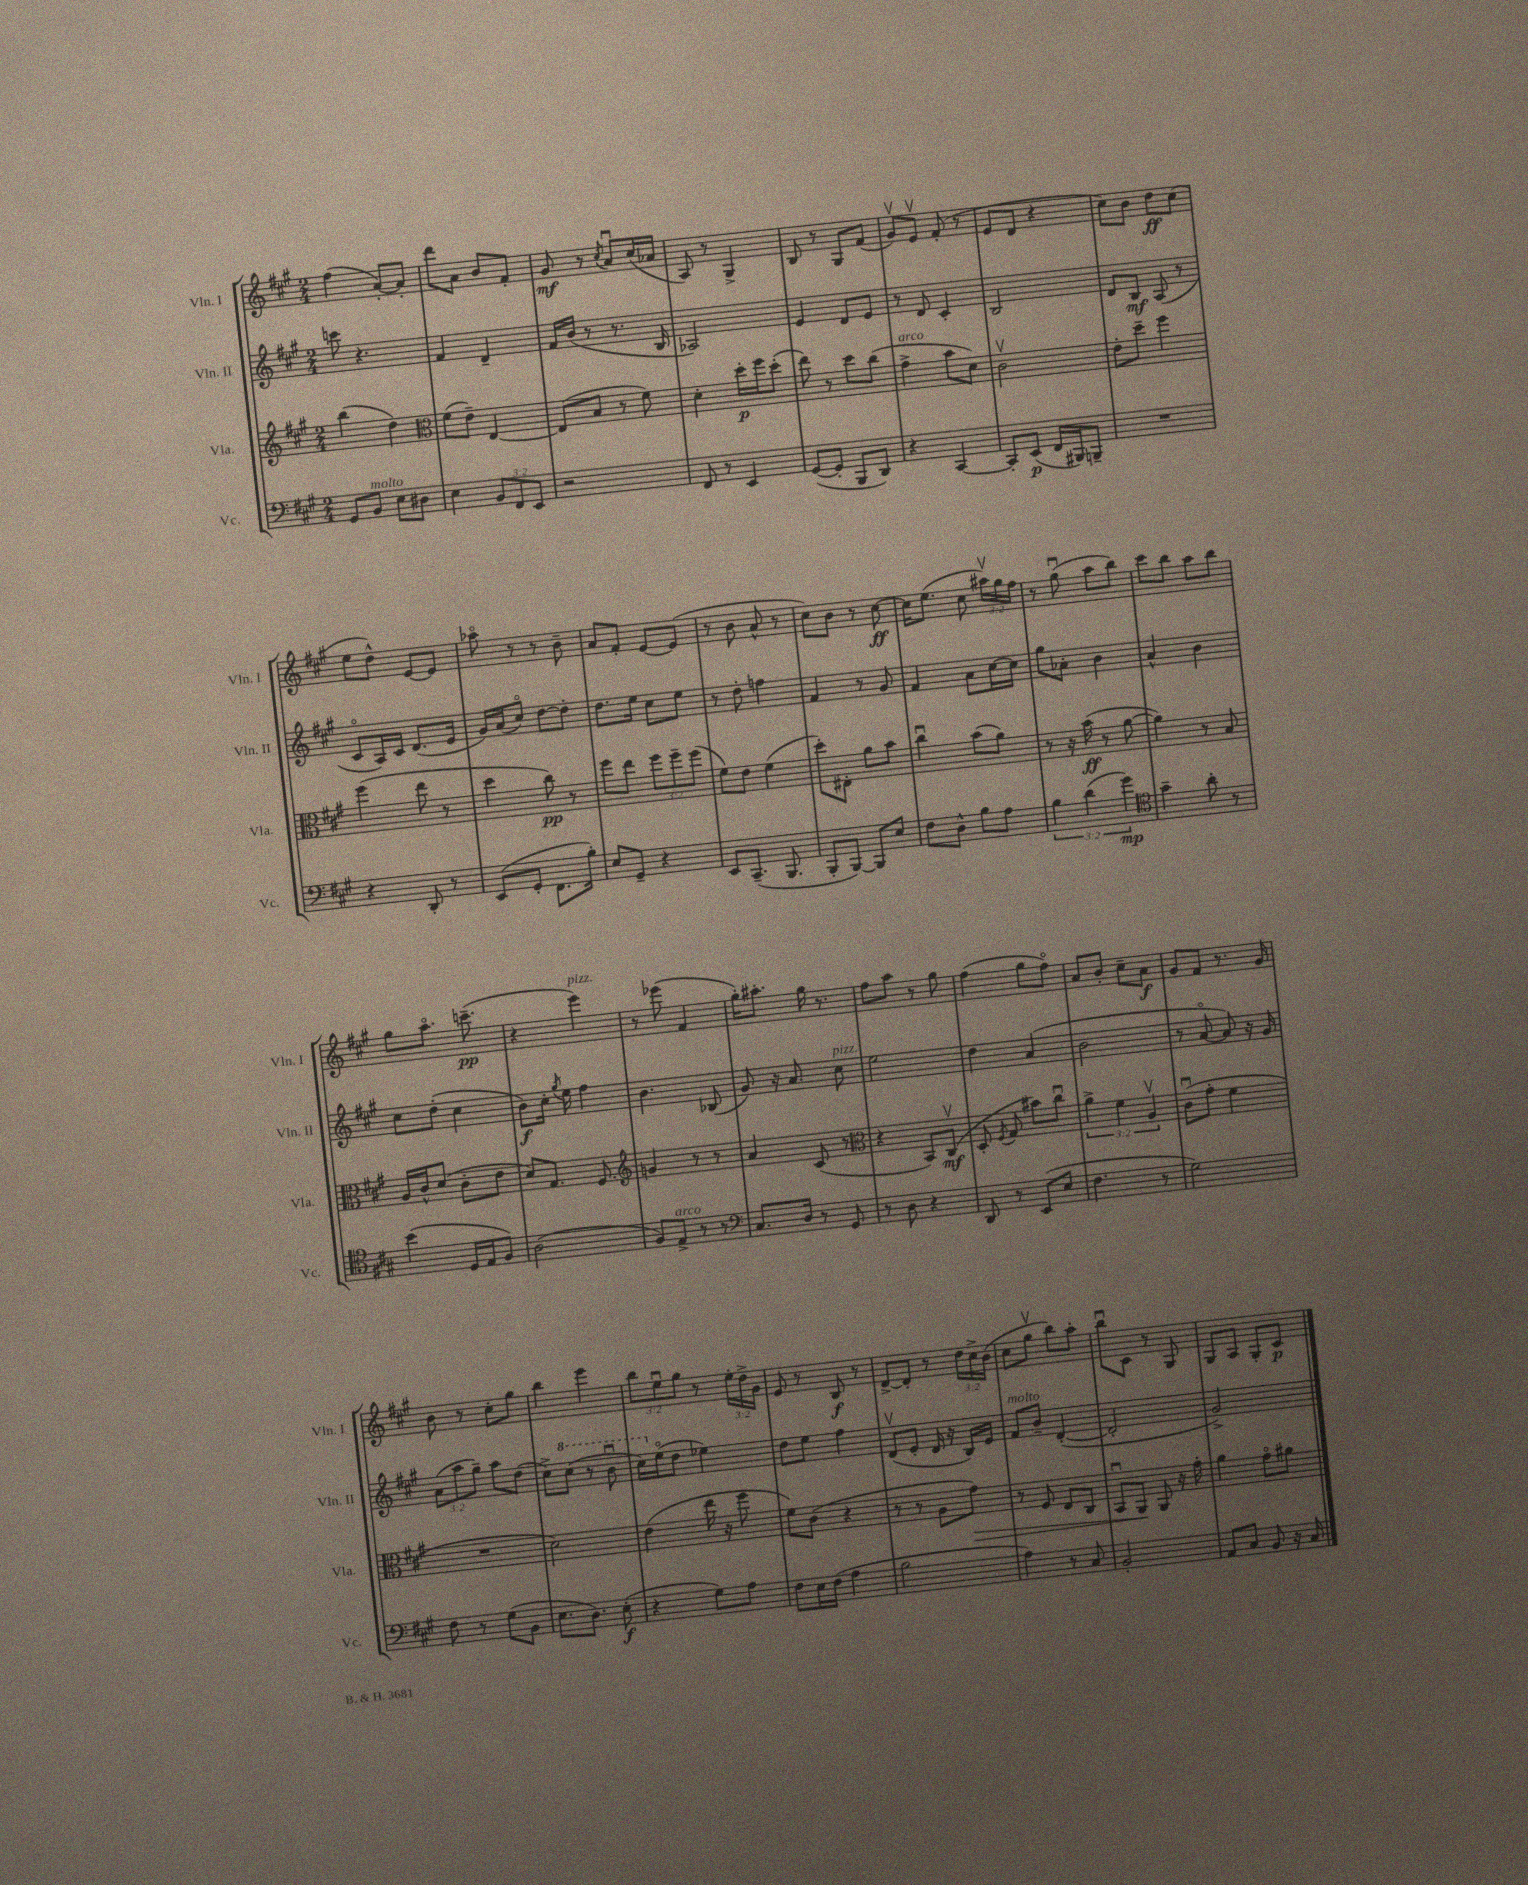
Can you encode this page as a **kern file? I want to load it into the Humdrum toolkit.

**kern	**kern	**kern	**kern
*staff4	*staff3	*staff2	*staff1
*clefF4	*clefG2	*clefG2	*clefG2
*k[f#c#g#]	*k[f#c#g#]	*k[f#c#g#]	*k[f#c#g#]
*M2/4	*M2/4	*M2/4	*M2/4
8GG#	(4bb	8ccc	(4ff#
8BB	.	4.r	.
8E	4dd)	.	[8a')
8D#	.	.	8a']
=	=	=	=
*	*clefC3	*	*
4E	(8f#	4f#	8ddd
.	8e~)	.	8a
12BB	[4E	4d~	8b
12FF#	.	.	.
.	.	.	8f#'
12EE	.	.	.
=	=	=	=
2r	(8E]	16f#	8g#
.	.	(16b	.
.	8B	8r	8r
.	.	.	8qcc#
.	8r	8.r	8au
.	8f#)	.	(16cc#
.	.	16B	16a-
=	=	=	=
8FF#	4d'	2A-)	8A)
8r	.	.	8r
4EE	16dd'	.	4G#^
.	16ff#	.	.
.	(8dd'	.	.
=	=	=	=
([8GG#	8ee)	4e	8B
8GG#']	8r	.	8r
8BBB	8dd	8d	8G#
8DD)	(8cc#	8e	(8f#
=	=	=	=
4r	4g#^	8r	8g#v)
.	.	8d	8ev
[4CC#	8b	4c#'	(8f#'
.	8d)	.	8r
=	=	=	=
8CC#']	2c#v	2B	8e
(8EE	.	.	8d
16FF#	.	.	4r
16BBB#)	.	.	.
8BBB~	.	.	.
=	=	=	=
2r	8e'	8d	8cc#)
.	8dd~	8B	8b
.	4ff#	(8A	8dd
.	.	8r	(8cc#
=	=	=	=
4r	(4ff#	8c#o	8ee
.	.	16A)	8dd^^)
.	.	16c#	.
8DD'	8ee	(8.d	[8e
8r	8r	.	8e]
.	.	16e	.
=	=	=	=
(8EE	4dd	16g#)	8aa-o
.	.	(16a	.
8GG#'	.	8cc#o)	8r
8.FF#	8cc#)	[8dd	8r
.	8r	8dd']	8b~
16B')	.	.	.
=	=	=	=
8E	8ff#	8.dd	8a
8GG#~	8ee	.	8f#'
.	.	16ee	.
4r	12ff#	8cc#	[8e
.	12ff#~	.	.
.	.	8ee	(8e]
.	(12ff#	.	.
=	=	=	=
8EE	8f#)	8r	8r
(8.CC#~	8e	8dd'	8b
.	(4f#	4ff	8a^^
8.BBB	.	.	.
.	.	.	8r
=	=	=	=
8BBB'	8dd')	4f#	8cc#)
[8BBB)	8E#'	.	8b
8BBB]	8a	8r	8r
8E	8b	8g#	[8cc#
=	=	=	=
8F#	4cc#u	4f#	16cc#]
.	.	.	(8.ee
8D^^	.	.	.
8B	(8b	8a	8cc#
8A	8a)	[16cc#	24aa#v)
.	.	.	24gg#
.	.	16cc#]	.
.	.	.	24ff#
=	=	=	=
6B	8r	8gg#	8r
.	16r	8a-'	(8gg#u
(6d	.	.	.
.	(16b	.	.
.	8r	4b	8aa
6g#)	.	.	.
.	[8a	.	8bb)
=	=	=	=
*clefC4	*	*	*
4g#~	4a])	4a^^	8ccc#
.	.	.	8bb
8a'	8r	4b	8aa
8r	8B	.	8bb
=	=	=	=
(4b	16A	8cc#	8gg#
.	16c#^^	.	.
.	(8d	(8dd'	8.aao
16D	8c#'	4cc#	.
16E	.	.	(8.ccc~
8F#)	8e	.	.
=	=	=	=
(2A	8d)	8b)	4r
.	8.G#	16cc#'	.
.	.	8qgg#	.
.	.	16ee	.
.	.	4ff#	4eee)
.	8.F#	.	.
=	=	=	=
*	*clefG2	*	*
8F#)	4g	4.b	8r
8E^	.	.	(8eee-
8r	8r	.	4f#
8r	8r	(8B-	.
=	=	=	=
*clefF4	*	*	*
8.C#	4a	8g#)	16gg#')
.	.	.	8.aa#'
.	.	16r	.
16D	.	8.a	.
8r	(8c#	.	16gg#
.	.	.	8.r
8GG#	8r	8cc#	.
=	=	=	=
*	*clefC3	*	*
8r	4r	2ee	8ff#
8D	.	.	8aa
4r	8BB)	.	8r
.	(8C#v	.	8gg#
=	=	=	=
8DD	8D'	4dd	(4ff#
.	8qF#	.	.
8r	8G#	.	.
(8EE	8b#)	(4a	8gg#
8E	8cc#u	.	8ff#o)
=	=	=	=
4.F#	6a^	2b	8a
.	.	.	8b'
.	6f#	.	.
.	.	.	8cc#~
.	6Av	.	.
8r	.	.	8a
=	=	=	=
2G#)	(8c#u	8r	8g#
.	8g#'	[8ao	8f#
.	4f#	8a])	8.r
.	.	16r	.
.	.	16g#	16g#
=	=	=	=
8F#	2r	(12a	8b
.	.	12aa	.
8r	.	.	8r
.	.	12gg#~)	.
(8G#	.	8aa	8cc#'
8BB	.	(8dd	8gg#
=	=	=	=
8.E	2d)	8cc#^)	4bb
.	.	(8ccc#	.
8.D)	.	.	.
.	.	8r	4eee
(8E'	.	8bbu	.
=	=	=	=
4r	(4e	16ccc#)	12bb
.	.	(16eeo	.
.	.	.	12eeu
.	.	8dd	.
.	.	.	12gg#
8G#)	16ee	4ee-)	8r
.	16r	.	.
8A	8ff#	.	24ee'
.	.	.	24dd^
.	.	.	24g#
=	=	=	=
8F#	8f#)	8dd	8e
16E	(8c#	8ee	8r
(16F#	.	.	.
4A	4r	4ff#	8B
.	.	.	8r
=	=	=	=
2B	8r	(8dv	[8d^
.	8r	8e'	8d']
.	8A	16d	8r
.	.	16r	.
.	8g#)	16B)	24dd
.	.	.	24cc#^
.	.	16e	.
.	.	.	(24b
=	=	=	=
4A)	8r	8f#	8cc#
.	8F#	8b~	8gg#v
8r	8E	([4d'	8bb)
8C#	8C#	.	8aa'
=	=	=	=
2BB'	8BBu	2d']	8bbu
.	8AA	.	8c#
.	8AA	.	8r
.	16r	.	8G#
.	16g#'	.	.
=	=	=	=
8AA	4a	2g#^)	8G#
8C#	.	.	8A
8BB	8g#o	.	8G#'
16r	8a#	.	8c#
16C#	.	.	.
==	==	==	==
*-	*-	*-	*-
